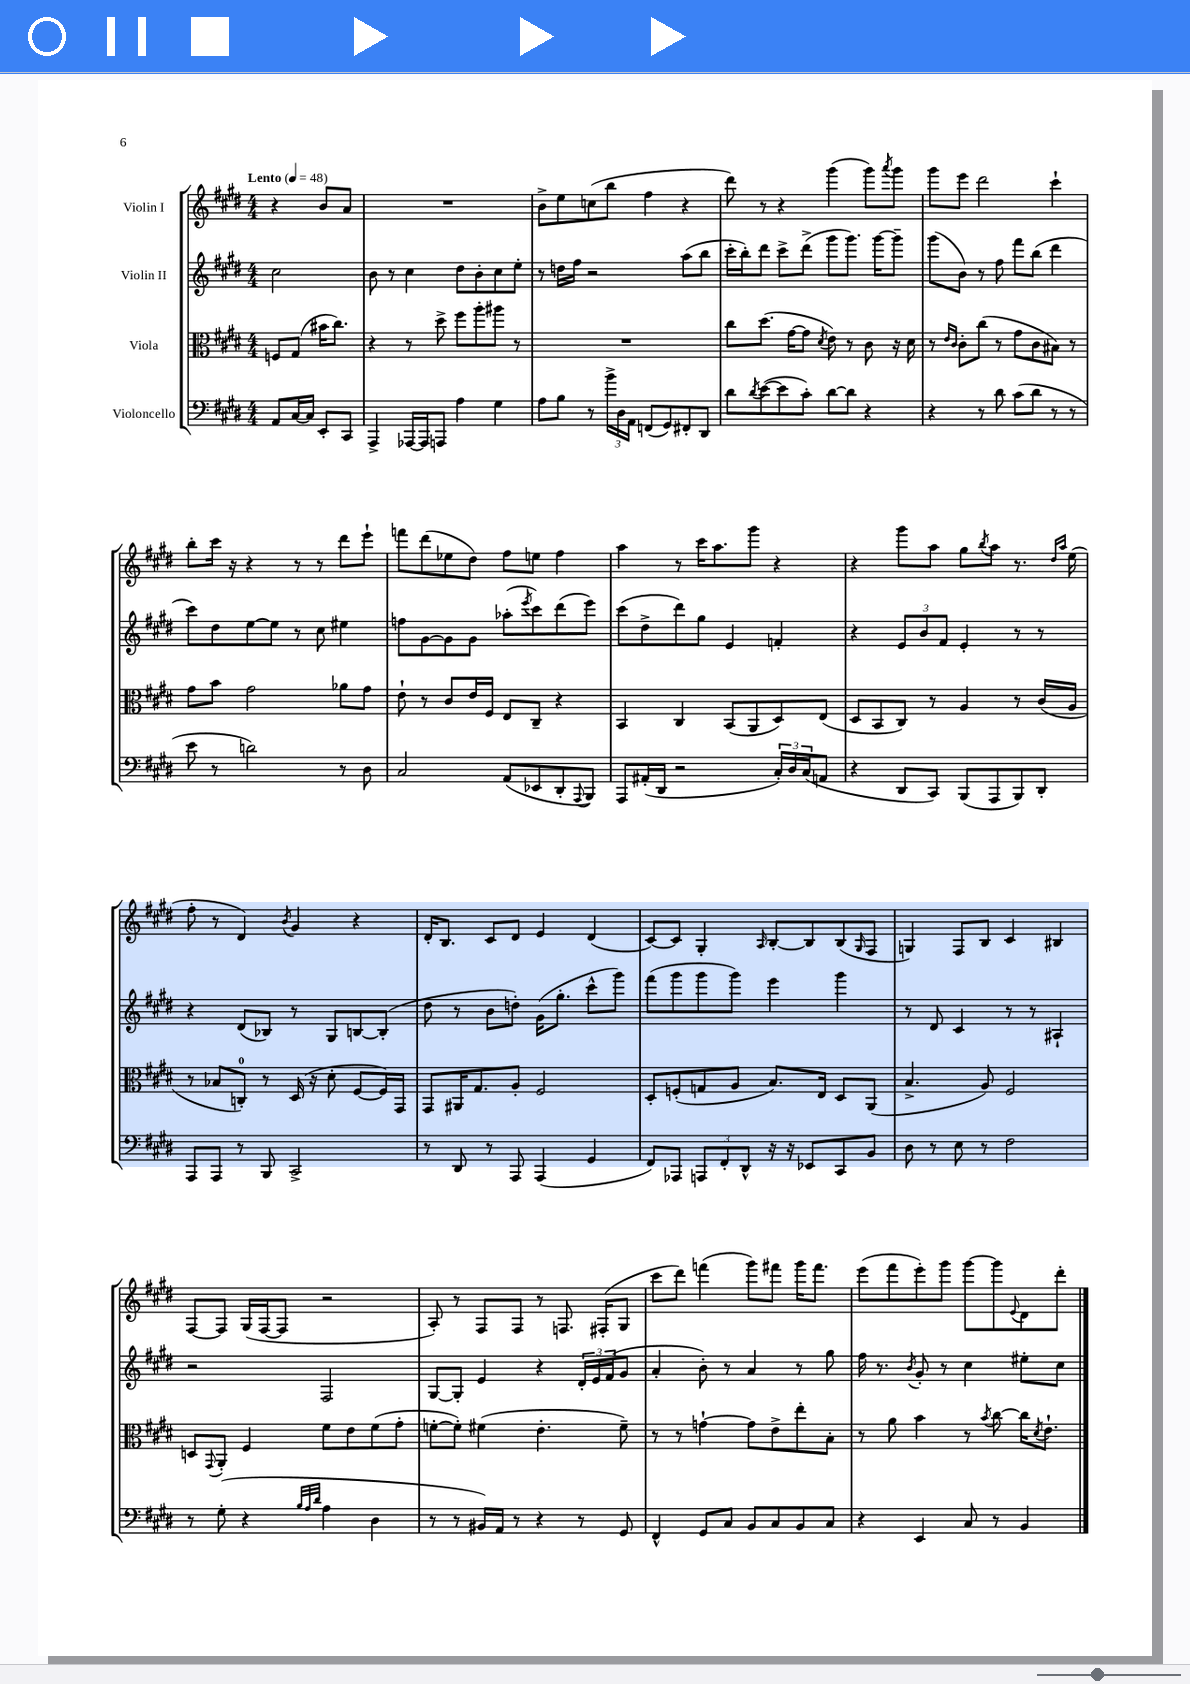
<<
\new StaffGroup <<
\new Staff = "s0" \with { instrumentName = "Violin I" } {
    \clef treble \key e \major \numericTimeSignature \time 4/4 \partial 2 \tempo "Lento" 4 = 48
    r4 b'8 a'8 |
    R1 |
    b'8-> e''8 c''8( b''8 fis''4 r4 |
    dis'''8) r8 r4 gis'''4( gis'''8) \acciaccatura { a'''8 } gis'''8 |
    gis'''8 e'''8 dis'''2 cis'''4-! |
    b''8-. cis'''16 r16 r4 r8 r8 dis'''8 e'''8-! |
    f'''8 dis'''8( ees''8 dis''8) fis''8 e''8 fis''4 |
    a''4 r8 cis'''16 a''8. gis'''8 r4 |
    r4 gis'''8 a''8 gis''8 \acciaccatura { b''8 } a''8 r8. \grace { dis''16 a''16 } e''16( |
    fis''8-. r8 dis'4) \acciaccatura { b'8 } gis'4 r4 |
    dis'16-. b8. cis'8 dis'8 e'4 dis'4( |
    cis'8~) cis'8 gis4-. \grace { a16 } b8~-. b8 b8( \grace { gis16 } fis8 |
    g4) fis8 b8 cis'4 bis4 |
    fis8~ fis8 gis16( fis16~ fis8 r2 |
    a8-.) r8 fis8 fis8 r8 f8. fis16-.( gis8 |
    cis'''8 dis'''8) f'''4( gis'''8) fis'''8 gis'''16 fis'''8. |
    e'''8( fis'''8 e'''8-.) gis'''8 gis'''8~ gis'''8 \appoggiatura { e'8 } dis'8 dis'''8-. \bar "|." |
}
\new Staff = "s1" \with { instrumentName = "Violin II" } {
    \clef treble \key e \major \numericTimeSignature \time 4/4 \partial 2
    cis''2 |
    b'8 r8 cis''4 dis''8 b'8-. cis''8 e''8-. |
    r8 d''16 fis''16 r2 a''8( b''8 |
    cis'''16-. b''16-.) dis'''8 cis'''8-> dis'''8->( gis'''8 gis'''8.) gis'''16~ gis'''8-- |
    gis'''8( b'8) r8 fis''8 fis'''8 b''8( dis'''4 |
    cis'''8) dis''8 e''8~ e''8 r8 cis''8 eis''4 |
    f''8 gis'8~ gis'8 gis'8 aes''8-.( \acciaccatura { e'''8 } cis'''8) dis'''8( e'''8) |
    cis'''8( dis''8-> dis'''8) gis''8 e'4 f'4-. |
    r4 \tuplet 3/2 { e'8 b'8 fis'8 } e'4-. r8 r8 |
    r4 dis'8( bes8) r8 gis8 b8~ b8-.( |
    dis''8 r8 b'8 d''8-.) gis'16( gis''8.-. cis'''8-^ gis'''8) |
    fis'''8( gis'''8 gis'''8 gis'''8) e'''4 gis'''4 |
    r8 dis'8 cis'4 r8 r8 ais4-! |
    r2 fis2 |
    gis8~ gis8-. e'4 r4 \tuplet 3/2 { dis'16-. e'16 fis'16( } gis'8 |
    a'4-. b'8-.) r8 a'4 r8 gis''8 |
    fis''16 r8. \acciaccatura { b'8 } gis'8-. r8 cis''4 eis''8-. cis''8 \bar "|." |
}
\new Staff = "s2" \with { instrumentName = "Viola" } {
    \clef alto \key e \major \numericTimeSignature \time 4/4 \partial 2
    f8 gis8( bis'16 cis''8.) |
    r4 r8 dis''8-> fis''8 a''8-. ais''8 r8 |
    R1 |
    cis''8 dis''8.( gis'16~ gis'8 \acciaccatura { dis'8 } e'8) r8 cis'8 r16 dis'16 |
    r8 \grace { e'16 cis'16 } cis'8-. cis''8( r8 gis'8 cis'8 bis8) r8 |
    gis'8 b'8 gis'2 aes'8 gis'8 |
    e'8-! r8 cis'8 e'16 fis16 e8 cis8-- r4 |
    b,4 cis4 b,8( a,8 dis8) e8( |
    dis8 b,8 cis8) r8 a4 r8 cis'16( a16 |
    r8 bes8 c8-0-.) r8 dis16( r16 dis'8-. fis8~ fis16) gis,16 |
    gis,8 ais,16 gis8. a8-. fis2 |
    dis8-. f8-.( g8 a8 b8.) e16 dis8 a,8( |
    b4.-> a8) fis2 |
    d8 \appoggiatura { gis,8 } a,8-. fis4 fis'8 e'8 fis'8( gis'8-. |
    f'8~-. f'8-.) fis'4( e'4.-. fis'8--) |
    r8 r8 g'4~-! g'8 e'8-> e''8-. b8-. |
    r8 a'8 b'4 r8 \acciaccatura { b'8 } cis''8~ cis''16 \acciaccatura { dis'8 } e'8.-! \bar "|." |
}
\new Staff = "s3" \with { instrumentName = "Violoncello" } {
    \clef bass \key e \major \numericTimeSignature \time 4/4 \partial 2
    a,8 cis16~ cis16 e,8-. cis,8 |
    a,,4-> aes,,16~ aes,,16 a,,8 a4 gis4 |
    a8 b8 r8 \tuplet 3/2 { b'16-> dis16 a,16 } f,8( gis,8) fis,8-. dis,8 |
    dis'8 \acciaccatura { dis'8 } e'8~( e'8 cis'8-.) dis'8~ dis'8 r4 |
    r4 r8 dis'8 cis'8( dis'8 r8 r8 |
    e'8 r8 d'2) r8 dis8 |
    cis2 a,8( ees,8 dis,8-. \appoggiatura { a,,8 } b,,8) |
    a,,8 ais,16-.( dis,16 r2 \tuplet 3/2 { cis16-.) dis16 cis16( } a,8 |
    r4 dis,8 cis,8) b,,8( a,,8 b,,8) dis,8-. |
    a,,8 a,,8 r8 b,,8 cis,2-> |
    r8 dis,8 r8 a,,8 a,,4( gis,4 |
    fis,8) aes,,8 \tuplet 3/2 { a,,8 fis,8-. dis,8-^ } r16 r16 ees,8 cis,8 b,8 |
    dis8 r8 e8 r8 fis2 |
    r8 gis8-.( r4 \grace { b32 a32 dis'32 } a4 dis4 |
    r8 r8 bis,16) a,16 r8 r4 r8 gis,8 |
    fis,4-^ gis,8 cis8 b,8 cis8 b,8 cis8 |
    r4 e,4 cis8 r8 b,4 \bar "|." |
}
>>
>>
\layout { \context { \Score \remove "Bar_number_engraver" } }
